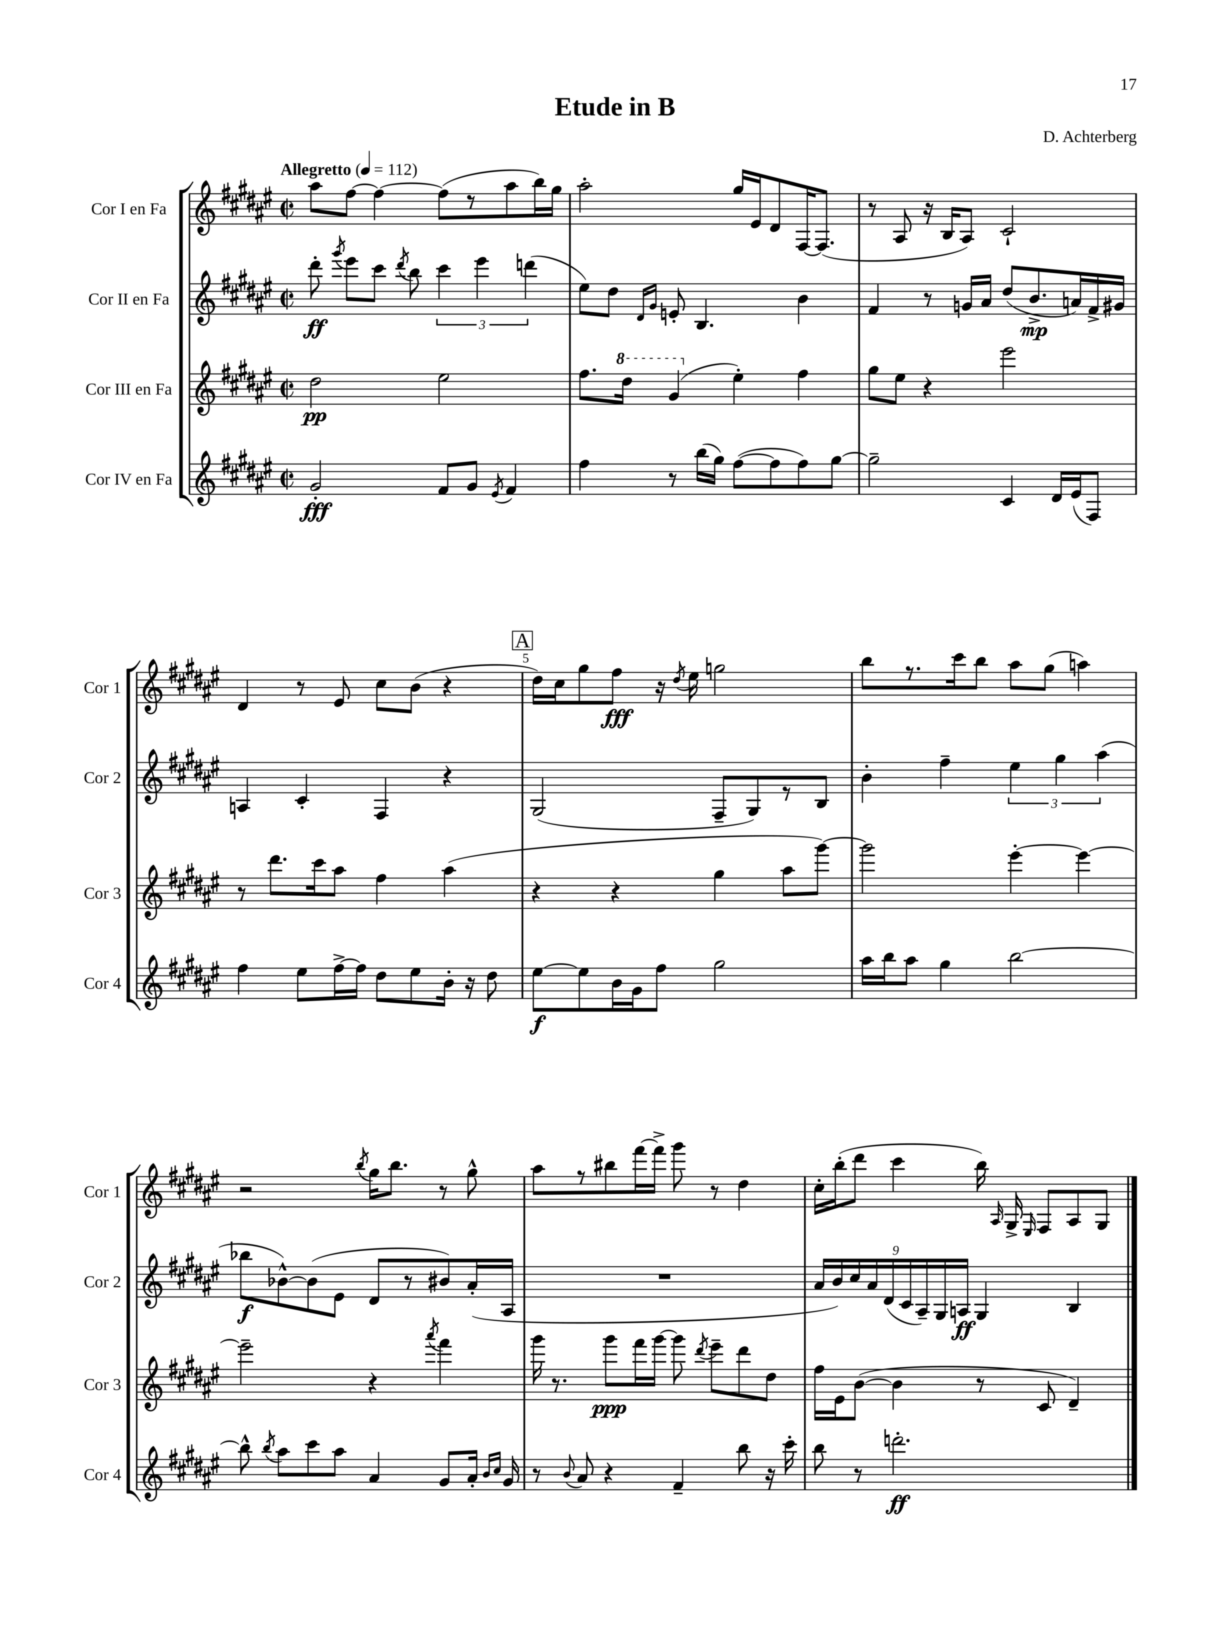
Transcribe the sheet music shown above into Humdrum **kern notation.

**kern	**kern	**kern	**kern
*staff4	*staff3	*staff2	*staff1
*clefG2	*clefG2	*clefG2	*clefG2
*k[f#c#g#d#a#e#]	*k[f#c#g#d#a#e#]	*k[f#c#g#d#a#e#]	*k[f#c#g#d#a#e#]
*M2/2	*M2/2	*M2/2	*M2/2
*met(c|)	*met(c|)	*met(c|)	*met(c|)
*MM112	*MM112	*MM112	*MM112
2g#'	2dd#	8ddd#'	8aa#
.	.	8qggg#	.
.	.	8eee#	[8ff#
.	.	8ccc#	4ff#_
.	.	8qddd#	.
.	.	8bb	.
8f#	2ee#	6ccc#	(8ff#]
8g#	.	.	8r
.	.	6eee#	.
8qe#	.	.	.
4f#	.	.	8aa#
.	.	(6ddd	.
.	.	.	16bb)
.	.	.	16gg#
=	=	=	=
4ff#	8.ff#	8ee#)	2aa#'
.	.	8dd#	.
.	16ddd#	.	.
.	.	16qqd#	.
.	.	16qqg#	.
8r	(4gg#	8e'	.
(16bb	.	4.B	.
16gg#)	.	.	.
([8ff#	4ee#')	.	16gg#
.	.	.	16e#
8ff#]	.	.	8d#
8ff#)	4ff#	4b	[16F#
.	.	.	(8.F#]
[8gg#	.	.	.
=	=	=	=
2gg#~]	8gg#	4f#	8r
.	8ee#	.	8A#
.	4r	8r	16r
.	.	.	16B
.	.	16g	8A#)
.	.	16a#	.
4c#	2eee#	(8dd#	2c#`
.	.	8.b^	.
16d#	.	.	.
(16e#	.	16a)	.
8F#)	.	16f#^	.
.	.	16g#	.
=	=	=	=
4ff#	8r	4A	4d#
.	8.ddd#	.	.
8ee#	.	4c#'	8r
.	16ccc#	.	.
[16ff#^	8aa#	.	8e#
16ff#]	.	.	.
8dd#	4ff#	4F#	8cc#
8ee#	.	.	(8b
16b'	(4aa#	4r	4r
16r	.	.	.
8dd#	.	.	.
=	=	=	=
[8ee#	4r	(2G#	16dd#)
.	.	.	16cc#
8ee#]	.	.	8gg#
16b	4r	.	8ff#
16g#	.	.	.
8ff#	.	.	16r
.	.	.	8qdd#
.	.	.	16ee#
2gg#	4gg#	8F#~	2gg
.	.	8G#)	.
.	8aa#	8r	.
.	[8ggg#)	8B	.
=	=	=	=
16aa#	2ggg#]	4b'	8bb
16bb	.	.	.
8aa#	.	.	8.r
4gg#	.	4ff#~	.
.	.	.	16ccc#
.	.	.	8bb
[2bb	[4eee#'	6ee#	8aa#
.	.	.	(8gg#
.	.	6gg#	.
.	4eee#_	.	4aa)
.	.	(6aa#	.
=	=	=	=
8bb^^]	2eee#~]	8bb-	2r
8qbb	.	.	.
8aa#	.	[8b-^^)	.
8ccc#	.	(8b-]	.
8aa#	.	8e#	.
.	.	.	8qbb
4a#	4r	8d#	16gg#
.	.	.	8.bb
.	.	8r	.
.	8qaaa#	.	.
8g#	4fff#	8b#)	8r
16a#'	.	(16a#'	8gg#^^
16qqb	.	.	.
16qqcc#	.	.	.
16g#	.	16A#	.
=	=	=	=
8r	16ggg#	1r	8aa#
.	8.r	.	.
8qqb	.	.	.
8a#	.	.	8r
4r	8ggg#	.	8bb#
.	16fff#	.	[16fff#
.	[16ggg#	.	16fff#^]
4f#~	8ggg#]	.	8ggg#
.	8qddd#	.	.
.	8eee#~	.	8r
8bb	8ddd#	.	4dd#
16r	8dd#	.	.
16ccc#'	.	.	.
=	=	=	=
8bb	16ff#	18a#	16cc#'
.	.	18b)	.
.	16e#	.	(16bb'
.	.	18cc#	.
8r	([8b	.	8ddd#
.	.	18a#	.
.	.	(18d#	.
2.ddd'	4b]	.	4ccc#
.	.	18c#	.
.	.	18A#~)	.
.	.	18G#	.
.	.	18A	.
.	8r	4G#	16bb)
.	.	.	16qqA#
.	.	.	16G#^
.	.	.	16qqE#
.	8c#	.	8F#
.	4d#~)	4B	8A#
.	.	.	8G#
==	==	==	==
*-	*-	*-	*-
